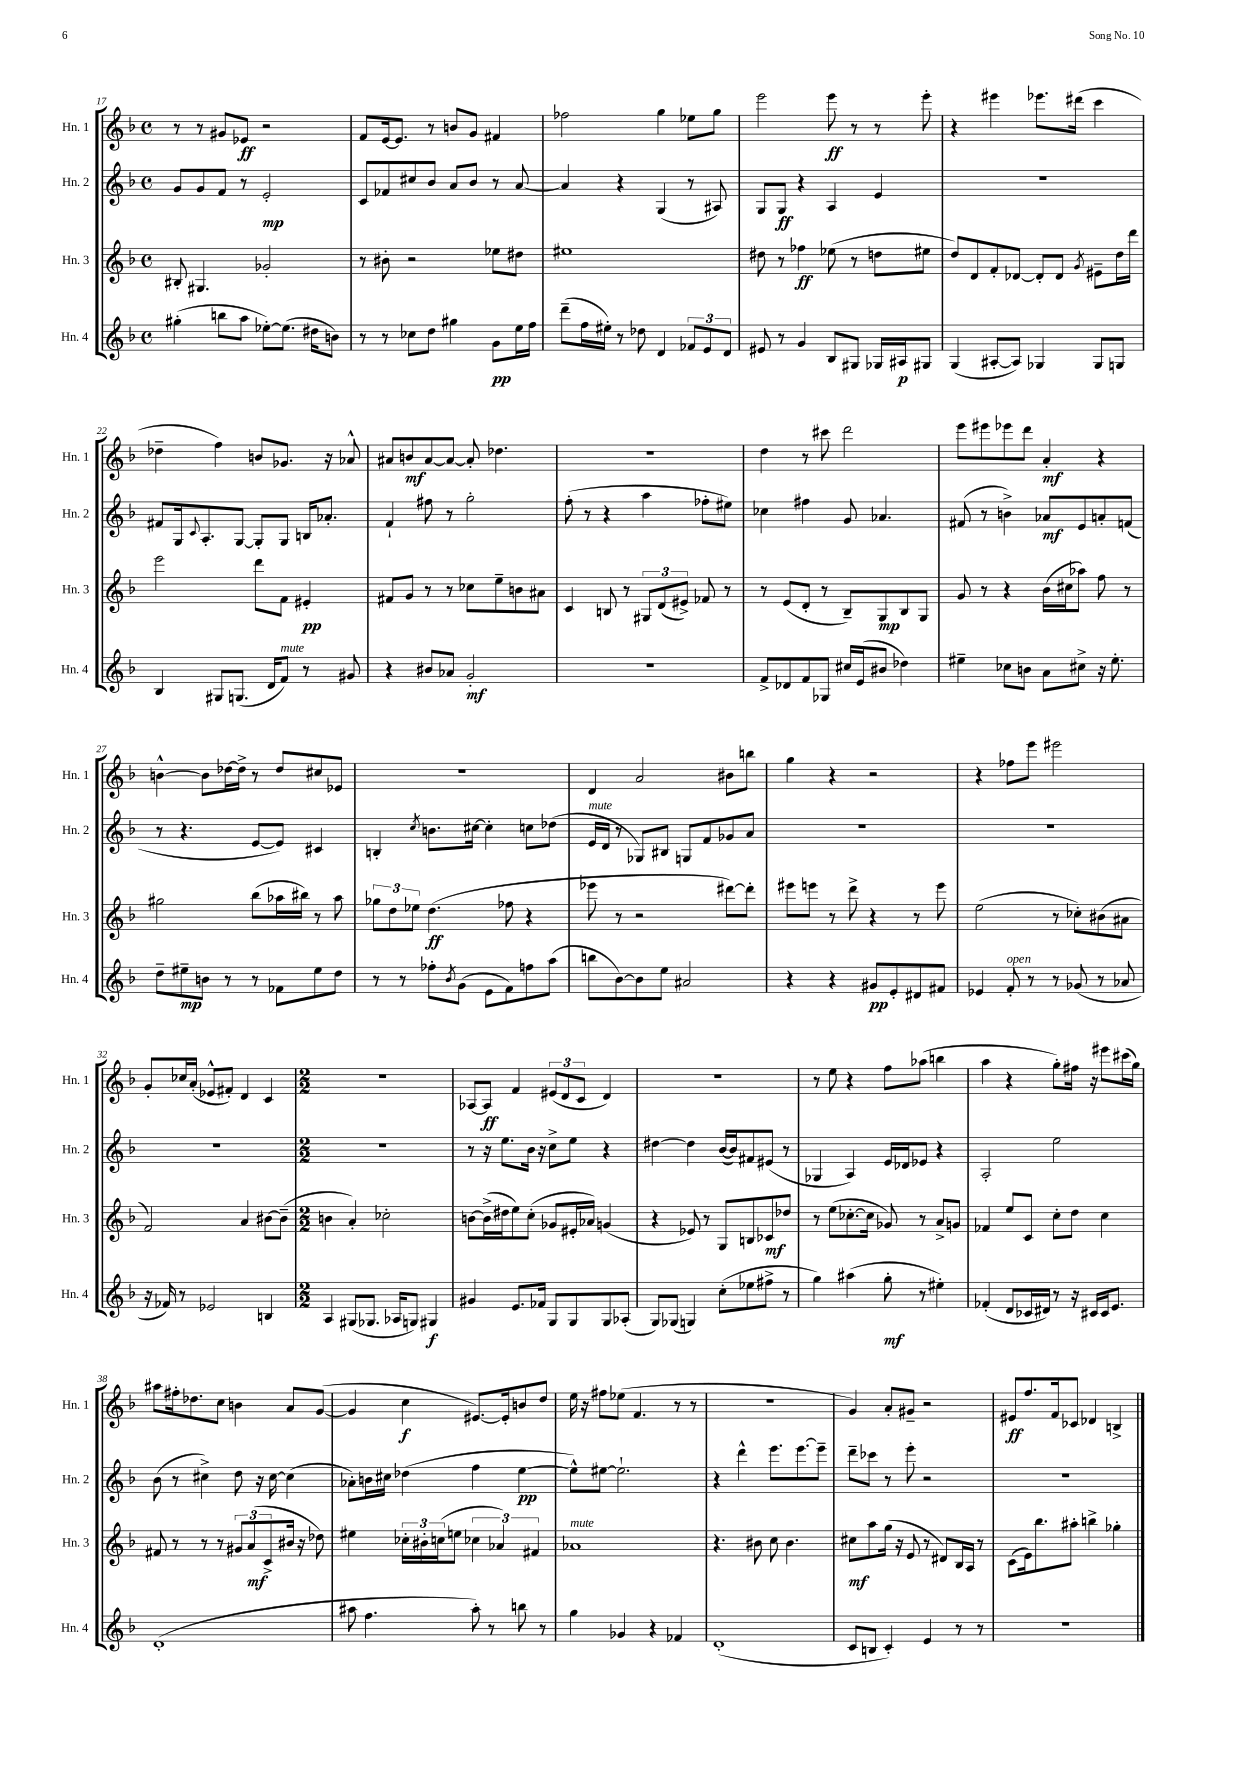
<<
\new StaffGroup <<
\new Staff = "s0" \with { instrumentName = "Hn. 1" shortInstrumentName = "Hn. 1" } {
    \clef treble \key f \major \defaultTimeSignature \time 4/4
    r8 r8 gis'8 ees'8\ff r2 |
    f'8 e'16~ e'8. r8 b'8 g'8 fis'4 |
    fes''2 g''4 ees''8 g''8 |
    e'''2 e'''8\ff r8 r8 e'''8-. |
    r4 eis'''4 ees'''8. dis'''16( c'''4 |
    des''4-- f''4) b'8 ges'8. r16 aes'8-^ |
    ais'8 b'8\mf ais'8~ ais'8~ ais'8-. des''4. |
    R1 |
    d''4 r8 cis'''8 d'''2 |
    e'''8 eis'''8 ees'''8 d'''8 a'4-.\mf r4 |
    b'4~-^ b'8 des''16~ des''16-> r8 des''8 cis''8 ees'8 |
    R1 |
    d'4 a'2 bis'8 b''8 |
    g''4 r4 r2 |
    r4 fes''8 e'''8 eis'''2 |
    g'8-. ces''16 a'16-.( ees'8-^ fis'8-.) d'4 c'4 |
    \numericTimeSignature \time 2/2 R1 |
    aes8~ aes8\ff f'4 \tuplet 3/2 { eis'8( d'8 c'8 } d'4) |
    r1 |
    r8 e''8 r4 f''8 aes''8( b''4 |
    a''4 r4 g''8-.) fis''16 r16 eis'''8 cis'''16( g''16) |
    ais''8 fis''16-. des''8. c''8 b'4 a'8 g'8~( |
    g'4 c''4\f eis'8.~) eis'16-. b'8 d''8 |
    e''16 r16 fis''8 ees''8( f'4. r8 r8 |
    R1 |
    g'4) a'8-. gis'8-- r2 |
    eis'8\ff f''8. f'16 ces'8 des'4 b4-> \bar "|." |
}
\new Staff = "s1" \with { instrumentName = "Hn. 2" shortInstrumentName = "Hn. 2" } {
    \clef treble \key f \major \defaultTimeSignature \time 4/4
    g'8 g'8 f'8 r8 e'2-.\mp |
    c'8 fes'8 cis''8 bes'8 a'8 bes'8 r8 a'8~ |
    a'4 r4 g4( r8 ais8) |
    g8 g8\ff r4 a4 e'4 |
    R1 |
    fis'8 g16 \appoggiatura { c'8 } a8.-. g8~ g8-. g8 b16 aes'8.-. |
    f'4-! fis''8 r8 g''2-. |
    f''8-.( r8 r4 a''4 fes''8-. eis''8) |
    ces''4 fis''4 g'8 aes'4. |
    fis'8( r8 b'4->) aes'8\mf e'8 a'8-. f'8( |
    r8 r4. e'8~ e'8) cis'4 |
    b4-. \acciaccatura { c''8 } b'8. cis''16~ cis''4-. c''8 des''8( |
    e'16^\markup { \italic "mute" } d'16 r8 ges8) bis8 g8 f'8 ges'8 a'8 |
    R1 |
    R1 |
    R1 |
    \numericTimeSignature \time 2/2 R1 |
    r8 r16 e''8. bes'16 r16 c''8-> e''8 r4 |
    dis''4~ dis''4 bes'16~( bes'16) fis'8 eis'8( r8 |
    ges4 a4) e'16 des'16 ees'8 r4 |
    a2-. e''2 |
    bes'8( r8 cis''4->) d''8 r16 cis''16~ cis''4( |
    aes'8-.) b'16 cis''16 des''4( f''4 e''4~\pp |
    e''8-^) eis''8~ eis''2.-! |
    r4 d'''4-^ e'''8. e'''8.~ e'''8-- |
    d'''8-- ces'''8 r8 e'''8-. r2 |
    R1 \bar "|." |
}
\new Staff = "s2" \with { instrumentName = "Hn. 3" shortInstrumentName = "Hn. 3" } {
    \clef treble \key f \major \defaultTimeSignature \time 4/4
    bis8-. gis4. ges'2-. |
    r8 bis'8-. r2 ees''8 dis''8 |
    eis''1 |
    dis''8 r8 fes''4\ff ees''8( r8 d''8 eis''8 |
    d''8) d'8 f'8-. des'8~ des'8-. des'8 \acciaccatura { g'8 } eis'8-- d''16 d'''16 |
    e'''2 d'''8 f'8 eis'4-.\pp |
    fis'8 g'8 r8 r8 ces''8 e''8-- b'8 ais'8 |
    c'4 b8 r8 \tuplet 3/2 { gis8 d'8( eis'8->) } fes'8 r8 |
    r8 e'8( d'8-. r8 bes8--) g8\mp bes8 g8 |
    g'8 r8 r4 bes'16( cis''16 aes''8) f''8 r8 |
    gis''2 bes''8( aes''16 bis''16) r8 aes''8 |
    \tuplet 3/2 { ges''8 d''8 ees''8 } d''4.\ff( fes''8 r4 |
    ees'''8 r8 r2 dis'''8~) dis'''8-. |
    eis'''8 e'''8 r8 d'''8-> r4 r8 e'''8 |
    e''2( r8 ces''8-.) bis'8( ais'8 |
    f'2) a'4 bis'8~ bis'8--( |
    \numericTimeSignature \time 2/2 b'4 a'4-.) ces''2-. |
    b'8~ b'16->( dis''16 e''8) c''8-.( ges'8 eis'16-. aes'16) g'4( |
    r4 ees'8) r8 g8 b8 ces'8\mf des''8 |
    r8 e''8( ces''8.~-. ces''16 ges'8) r8 a'8-> g'8 |
    fes'4 e''8 c'8 c''8-. d''8 c''4 |
    fis'8 r8 r8 r8 \tuplet 3/2 { gis'8 a'8\mf( c'8-> } bis'16 r16 des''8) |
    eis''4 \tuplet 3/2 { ces''16-. bis'16-. c''16( } e''8 \tuplet 3/2 { ces''4 aes'4) fis'4 } |
    aes'1^\markup { \italic "mute" } |
    r4. bis'8 c''8 bis'4. |
    cis''8\mf a''8 g''16( r16 e'8 r8 dis'8) bes16 a16 r8 |
    c'8( e'16) bes''8. ais''8-. b''4-> ges''4-. \bar "|." |
}
\new Staff = "s3" \with { instrumentName = "Hn. 4" shortInstrumentName = "Hn. 4" } {
    \clef treble \key f \major \defaultTimeSignature \time 4/4
    gis''4-.( b''8 a''8 ees''8~-.) ees''8.( dis''16 b'8) |
    r8 r8 ces''8 d''8 gis''4 g'8\pp e''16 f''16 |
    d'''8--( f''16 eis''16-.) r8 des''8 d'4 \tuplet 3/2 { fes'8 e'8 d'8 } |
    eis'8 r8 g'4 bes8 gis8 ges16 ais16\p gis8 |
    g4( ais8~-. ais8) ges4 ges8 g8 |
    bes4 gis8 g8.( d'16 f'8^\markup { \italic "mute" }) r8 gis'8 |
    r4 bis'8 aes'8 g'2-.\mf |
    R1 |
    f'8-> des'8 f'8 ges8 cis''16 e'16( bis'8 des''4) |
    eis''4-- ces''8 b'8 a'8 cis''8-> r16 eis''8.-. |
    d''8-- eis''8--\mp b'8 r8 r8 fes'8 eis''8 d''8 |
    r8 r8 fes''8-. \acciaccatura { bes'8 } g'8( e'8 f'8) f''8 a''8( |
    b''8 bes'8~) bes'8 e''8 ais'2 |
    r4 r4 gis'8\pp e'8-. dis'8 fis'8 |
    ees'4 f'8-.^\markup { \italic "open" } r8 r8 ges'8( r8 aes'8 |
    r16 fes'16) r8 ees'2 b4 |
    \numericTimeSignature \time 2/2 a4 gis8( ges8. aes16 g8) gis4\f |
    gis'4 e'8. fes'16 g8 g8 g8 aes8-.( |
    g8) ges8( g4) c''8-.( ees''8 fis''8-> r8 |
    g''4) ais''4( g''8-.\mf r8 eis''4-.) |
    fes'4-.( d'8 ces'16 dis'16) r8 r16 cis'16 cis'16 e'8. |
    d'1-.( |
    ais''8 f''4. ais''8-.) r8 b''8 r8 |
    g''4 ges'4 r4 fes'4 |
    d'1-.( |
    c'8 b8 c'4-.) e'4 r8 r8 |
    R1 \bar "|." |
}
>>
>>
\layout { \context { \Score currentBarNumber = #17 } }
